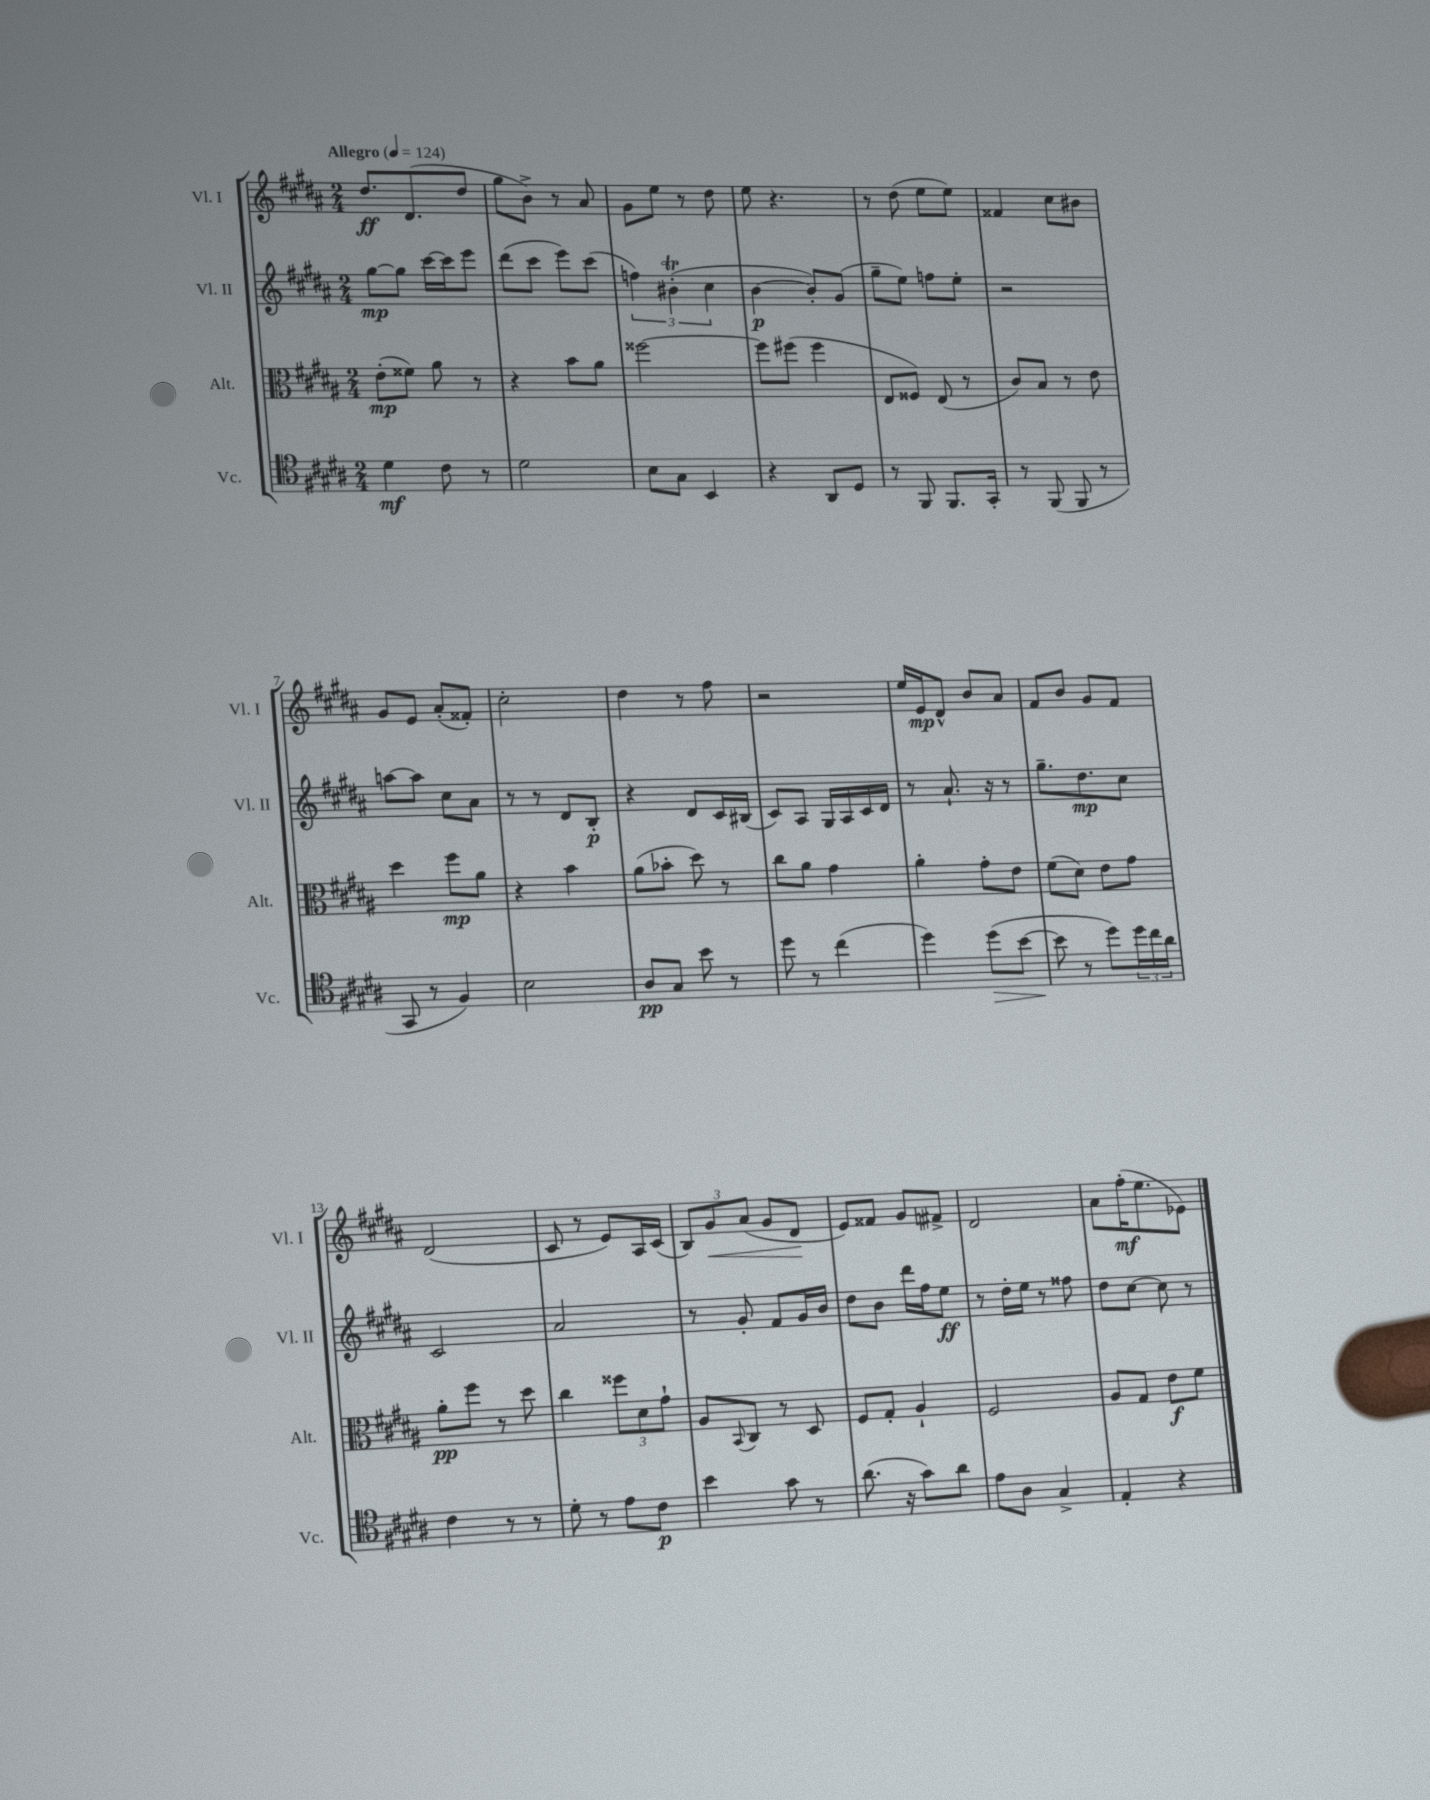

**kern	**kern	**kern	**kern
*staff4	*staff3	*staff2	*staff1
*clefC4	*clefC3	*clefG2	*clefG2
*k[f#c#g#d#a#]	*k[f#c#g#d#a#]	*k[f#c#g#d#a#]	*k[f#c#g#d#a#]
*M2/4	*M2/4	*M2/4	*M2/4
*MM124	*MM124	*MM124	*MM124
4d#\	(8e'\L	[8gg#\L	8.dd#/L
.	8f##\J)	8gg#\]J	.
.	.	.	(8.d#/
8c#\	8a#\	[16ccc#\LL	.
.	.	16ccc#\]J	.
8r	8r	8eee\J	8dd#/J
=	=	=	=
2d#\	4r	(8ddd#\L	8gg#\L
.	.	8ccc#\J	8b^\J)
.	8b\L	8eee\L)	8r
.	8a#\J	(8ccc#\J	8a#/
=	=	=	=
8B\L	[2ff##\	6ff\)	8g#\L
8G#\J	.	.	8ee\J
.	.	(6b#'\	.
4BB/	.	.	8r
.	.	6cc#\	.
.	.	.	8dd#\
=	=	=	=
4r	8ff##\]L	[4b\	8ee\
.	(8ff#\J	.	4.r
8AA#/L	4ff#\	8b'/]L)	.
8D#/J	.	(8g#/J	.
=	=	=	=
8r	8E/L	8gg#~\L	8r
8FF#/	8F##/J)	8ee\J)	(8dd#\
8.FF#/L	(8E/	8ff\L	8ee\L
.	8r	8ee'\J	8ee\J)
16GG#'/Jk	.	.	.
=	=	=	=
8r	8c#/L)	2r	4f##/
(8FF#/	8B/J	.	.
8FF#/	8r	.	8cc#\L
8r	8e\	.	8b#\J
=	=	=	=
8GG#/	4dd#\	[8aa\L	8g#/L
8r	.	8aa\]J	8e/J
4F#/)	8ff#\L	8cc#\L	(8a#'/L
.	8a#\J	8a#\J	8f##'/J)
=	=	=	=
2B\	4r	8r	2cc#'\
.	.	8r	.
.	4b\	8d#/L	.
.	.	8B'/J	.
=	=	=	=
8A#/L	(8a#\L	4r	4dd#\
8G#/J	8b-'\J	.	.
8b\	8dd#\)	8d#/L	8r
8r	8r	16c#/L	8ff#\
.	.	(16B#/JJ	.
=	=	=	=
8dd#\	8cc#\L	8c#/L)	2r
8r	8a#\J	8A#/J	.
(4cc#\	4g#\	16G#/LL	.
.	.	16A#/	.
.	.	16c#/	.
.	.	16d#/JJ	.
=	=	=	=
4dd#\)	4a#'\	8r	16ee/LL
.	.	.	16e/J
.	.	8.a#`/	8d#^^/J
(8dd#\L	8g#'\L	.	8b/L
.	.	16r	.
[8b\J	8e\J	8r	8a#/J
=	=	=	=
8b\]	(8f#\L	8.gg#~\L	8f#/L
8r	8d#\J)	.	8b/J
.	.	8.dd#\	.
8dd#\L)	8e\L	.	8g#/L
24dd#\L	8g#\J	8cc#\J	8f#/J
24cc#\	.	.	.
24a#\JJ	.	.	.
=	=	=	=
4c#\	8a#'\L	2c#/	(2d#/
.	8ff#\J	.	.
8r	8r	.	.
8r	8dd#\	.	.
=	=	=	=
8d#'\	4cc#\	2a#/	8c#/
8r	.	.	8r
8e\L	12ff##\L	.	8e/L)
.	12d#\	.	.
8c#\J	.	.	16A#/L
.	12g#`\J	.	.
.	.	.	(16c#/JJ
=	=	=	=
4b\	8A#/L	8r	12B/L)
.	.	.	12g#/
.	8qqBB/	.	.
.	8C#/J	8g#'/	.
.	.	.	(12a#/J
8g#\	8r	8f#/L	8g#/L
8r	8D#/	16g#/L	8d#/J
.	.	16b/JJ	.
=	=	=	=
(8.a#\	8F#/L	8dd#\L	8e/L)
.	8G#'/J	8b\J	8f##/J
16r	.	.	.
8g#\L)	4A#`/	16ddd#\LL	8g#/L
.	.	16ff#\J	.
8a#\J	.	8ee\J	8f#^/J
=	=	=	=
8e\L	2F#/	8r	2d#/
8A#\J	.	16dd#'\LL	.
.	.	16ee\JJ	.
4G#^/	.	8r	.
.	.	8ff##\	.
=	=	=	=
4E'/	8A#/L	8dd#\L	8a#\L
.	8G#/J	[8cc#\J	(16ff#'\K
.	.	.	8.ee\
4r	8e\L	8cc#\]	.
.	8f#\J	8r	8e-\J)
==	==	==	==
*-	*-	*-	*-
